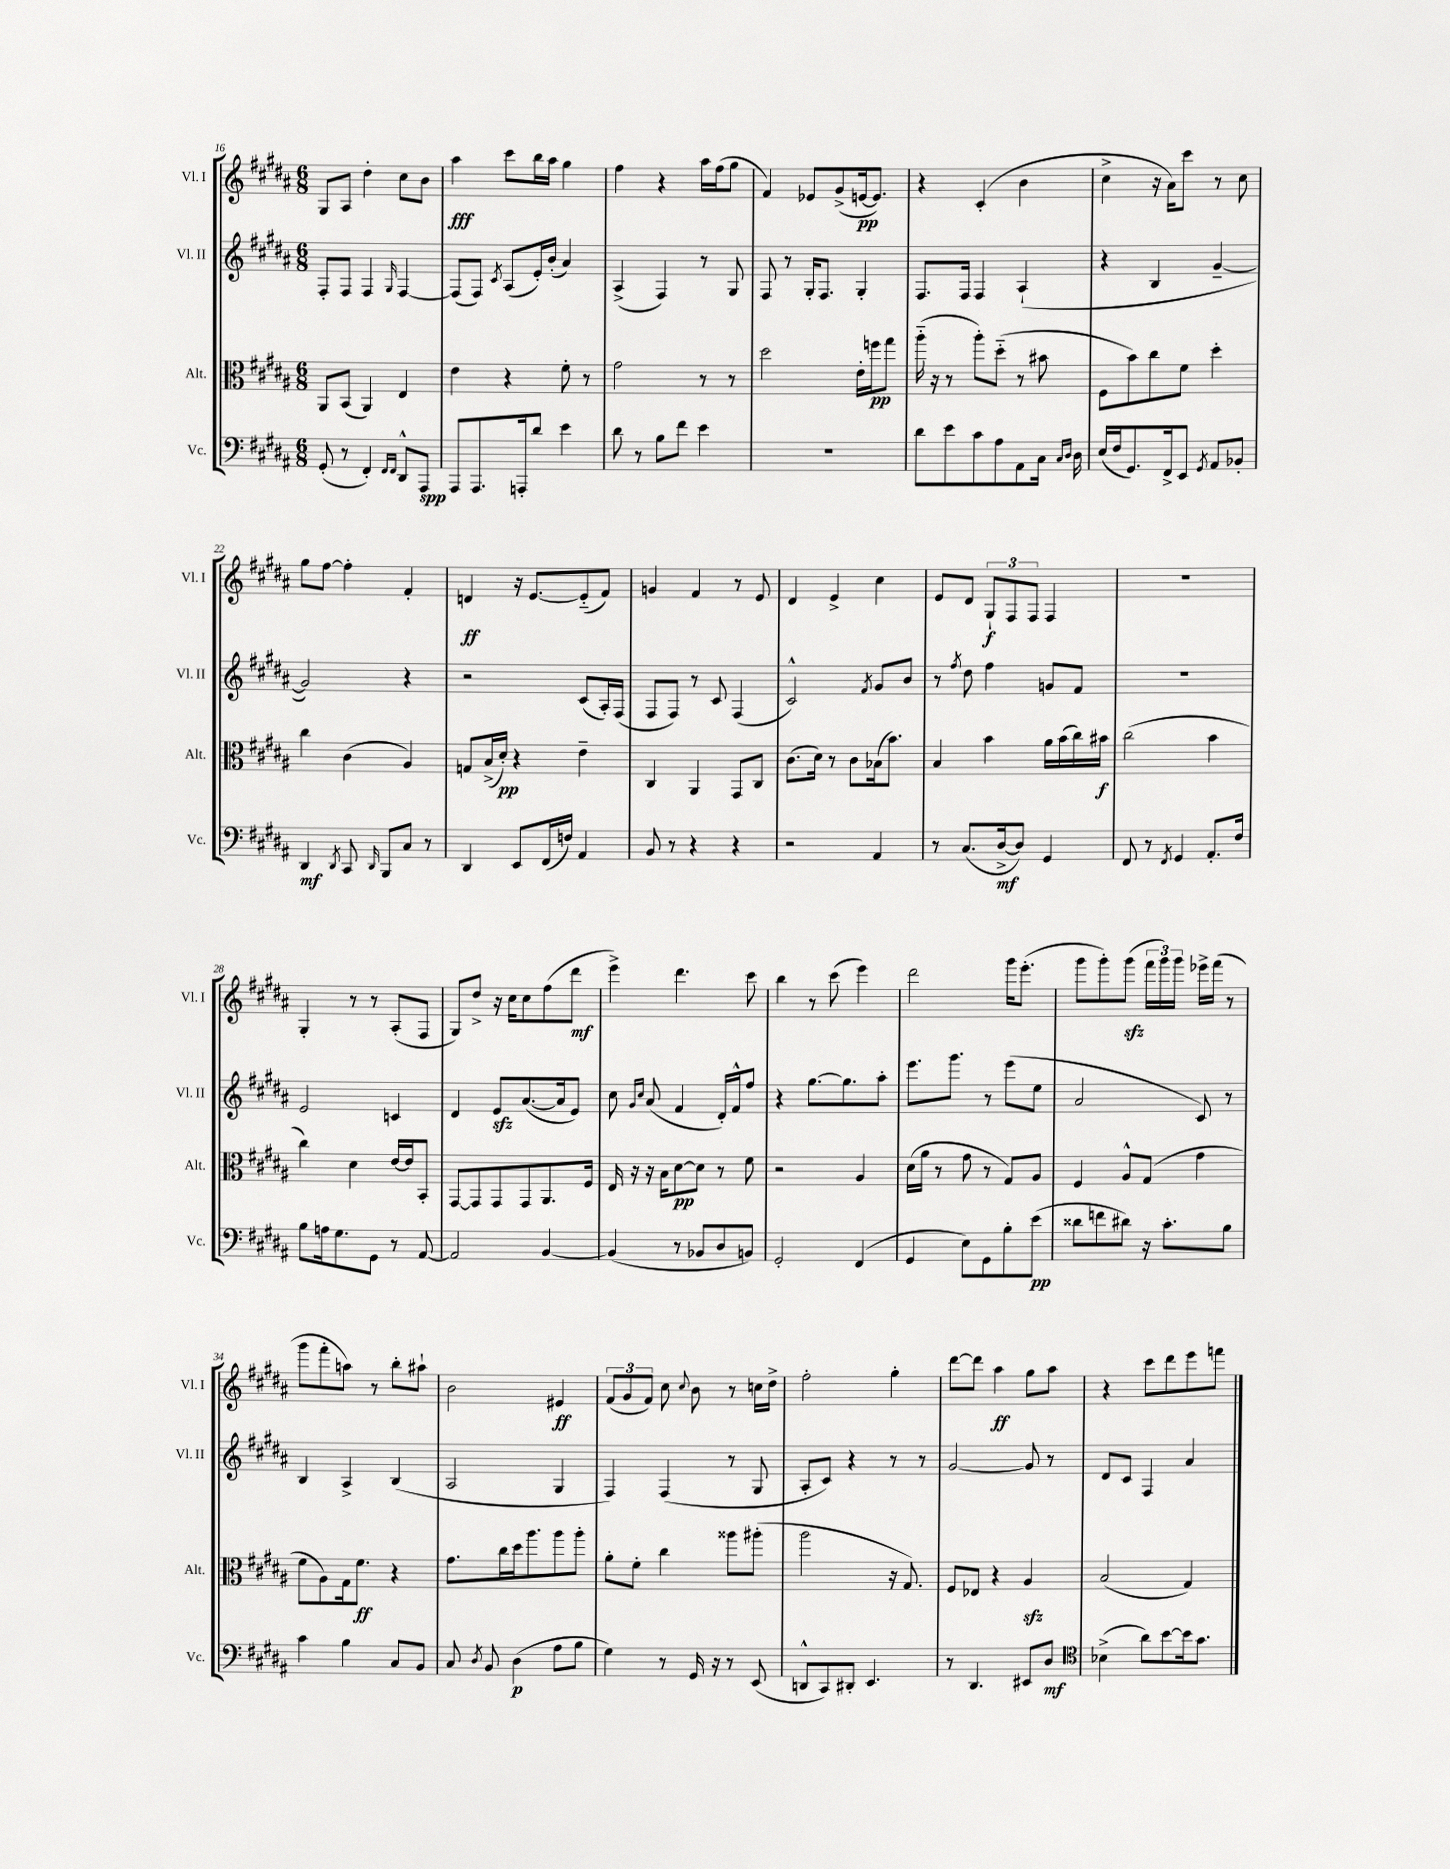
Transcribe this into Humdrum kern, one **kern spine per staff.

**kern	**dynam	**kern	**dynam	**kern	**kern	**dynam
*part4	*part4	*part3	*part3	*part2	*part1	*part1
*staff4	*staff4	*staff3	*staff3	*staff2	*staff1	*staff1
*I"Vc.	*	*I"Alt.	*	*I"Vl. II	*I"Vl. I	*
*I'Vc.	*	*I'Alt.	*	*I'Vl. II	*I'Vl. I	*
*clefF4	*	*clefC3	*	*clefG2	*clefG2	*
*k[f#c#g#d#a#]	*	*k[f#c#g#d#a#]	*	*k[f#c#g#d#a#]	*k[f#c#g#d#a#]	*
*M6/8	*	*M6/8	*	*M6/8	*M6/8	*
=16	=16	=16	=16	=16	=16	=16
(8GG#'/	.	8AA#/L	.	8F#'/L	8G#/L	.
8r	.	(8BB/J	.	8F#/J	8A#/J	.
4FF#'/)	.	4AA#/)	.	4F#/	4dd#'\	.
16qqFF#/LL	.	.	.	.	.	.
16qqFF#/JJ	.	.	.	16qqG#/	.	.
8DD#^^/L	.	4E/	.	[4F#/	8cc#\L	.
8AAA#/J	spp	.	.	.	8b\J	.
=17	=17	=17	=17	=17	=17	=17
8AAA#/L	.	4e\	.	(8F#/L]	4aa#\	fff
8.AAA#/	.	.	.	8F#/J)	.	.
.	.	.	.	8qc#/	.	.
.	.	4r	.	(8A#/L	8ccc#\L	.
16AAAn'/k	.	.	.	.	.	.
8d#/J	.	.	.	16e'/L)	16bb\L	.
.	.	.	.	(16b'/JJ	16aa#\JJ	.
4e\	.	8f#'\	.	4a#/)	4gg#\	.
.	.	8r	.	.	.	.
=18	=18	=18	=18	=18	=18	=18
8d#\	.	2g#\	.	(4A#^/	4ff#\	.
8r	.	.	.	.	.	.
8B\L	.	.	.	4F#/)	4r	.
8f#\J	.	.	.	.	.	.
4e\	.	8r	.	8r	16aa#\LL	.
.	.	.	.	.	(16ff#\J	.
.	.	8r	.	8G#/	8gg#\J	.
=19	=19	=19	=19	=19	=19	=19
2.r	.	2dd#\	.	8F#/	4f#/)	.
.	.	.	.	8r	.	.
.	.	.	.	16G#'/KL	8e-X/L	.
.	.	.	.	8.F#/J	.	.
.	.	.	.	.	(8g#^/	.
.	.	16e'\LL	.	4G#'/	[16en/k	pp
.	.	16ffn\J	pp	.	8.e/J])	.
.	.	8gg#\J	.	.	.	.
=20	=20	=20	=20	=20	=20	=20
8d#\L	.	(16aa#\	.	8.F#/L	4r	.
.	.	16r	.	.	.	.
8e\	.	8r	.	.	.	.
.	.	.	.	16F#/Jk	.	.
8c#\	.	8aa#'\L)	.	4F#/	(4c#'/	.
8A#\	.	(8dd#\J	.	.	.	.
8AA#\	.	8r	.	(4A#`/	4b\	.
16C#\Jk	.	8b#X\	.	.	.	.
16qqC#/LL	.	.	.	.	.	.
16qqD#/JJ	.	.	.	.	.	.
16D#\	.	.	.	.	.	.
=21	=21	=21	=21	=21	=21	=21
(16E/LL	.	8F#\L	.	4r	4cc#^\	.
16F#/J	.	.	.	.	.	.
8.GG#/)	.	8b\)	.	.	.	.
.	.	8cc#\	.	4B/	16r	.
16FF#^/k	.	.	.	.	16a#\KL)	.
8EE/J	.	8f#\J	.	.	8ccc#\J	.
8qGG#/	.	.	.	.	.	.
8AA#/L	.	4dd#'\	.	[4g#~/	8r	.
8BB-X'/J	.	.	.	.	8cc#\	.
!!LO:LB:g=z
=22	=22	=22	=22	=22	=22	=22
4DD#/	mf	4cc#\	.	2g#/])	8gg#\L	.
.	.	.	.	.	[8ff#\J	.
8qDD#/	.	.	.	.	.	.
8CC#/	.	(4c#\	.	.	4ff#'\]	.
16qqDD#/	.	.	.	.	.	.
8BBB/L	.	.	.	.	.	.
8C#/J	.	4A#/)	.	4r	4f#'/	.
8r	.	.	.	.	.	.
=23	=23	=23	=23	=23	=23	=23
4DD#/	.	8Gn/L	.	2r	4dn/	ff
.	.	(16B^/L	.	.	.	.
.	.	16d#'/JJ)	pp	.	.	.
8EE/L	.	4r	.	.	16r	.
.	.	.	.	.	[8.e/L	.
(16FF#/L	.	.	.	.	.	.
16Fn/JJ)	.	.	.	.	.	.
4AA#/	.	4e~\	.	(8c#/L	(8e/]	.
.	.	.	.	16A#'/L)	8f#/J)	.
.	.	.	.	(16F#/JJ	.	.
=24	=24	=24	=24	=24	=24	=24
8BB/	.	4C#/	.	8F#/L	4gn/	.
8r	.	.	.	8F#/J)	.	.
4r	.	4AA#/	.	8r	4f#/	.
.	.	.	.	8c#/	.	.
4r	.	8GG#/L	.	(4F#/	8r	.
.	.	8C#/J	.	.	8e/	.
=25	=25	=25	=25	=25	=25	=25
2r	.	(8.c#\L	.	2c#^^/)	4d#/	.
.	.	16d#\Jk)	.	.	.	.
.	.	8r	.	.	4e^/	.
.	.	8c#\L	.	.	.	.
.	.	.	.	8qf#/	.	.
4AA#/	.	(16B-X\k	.	8g#/L	4cc#\	.
.	.	8.b\J)	.	.	.	.
.	.	.	.	8b/J	.	.
=26	=26	=26	=26	=26	=26	=26
8r	.	4B/	.	8r	8e/L	.
.	.	.	.	8qff#/	.	.
(8.C#/L	.	.	.	8dd#\	8d#/J	.
.	.	4b\	.	4ff#\	12G#`/L	f
[16D#^/k	mf	.	.	.	.	.
.	.	.	.	.	12F#/	.
8D#/J])	.	.	.	.	.	.
.	.	.	.	.	12F#/J	.
4GG#/	.	16a#\LL	.	8gn/L	4F#/	.
.	.	(16b\	.	.	.	.
.	.	16cc#\)	.	8f#/J	.	.
.	.	16b#X\JJ	f	.	.	.
=27	=27	=27	=27	=27	=27	=27
8FF#/	.	(2cc#\	.	2.r	2.r	.
8r	.	.	.	.	.	.
8qFF#/	.	.	.	.	.	.
4GG#/	.	.	.	.	.	.
8.AA#'/L	.	4b\	.	.	.	.
16F#/Jk	.	.	.	.	.	.
!!LO:LB:g=z
=28	=28	=28	=28	=28	=28	=28
8B\L	.	4cc#\)	.	2e/	4G#'/	.
16An\k	.	.	.	.	.	.
8.G#\	.	.	.	.	.	.
.	.	4d#\	.	.	8r	.
8GG#\J	.	.	.	.	8r	.
8r	.	[16e/LL	.	4cn/	(8A#'/L	.
.	.	16e/J]	.	.	.	.
[8AA#/	.	8BB'/J	.	.	8F#/J	.
=29	=29	=29	=29	=29	=29	=29
2AA#/]	.	[8GG#/L	.	4d#/	8G#/L)	.
.	.	8GG#/]	.	.	8dd#^/J	.
.	.	8GG#/	.	8ezz/L	16r	.
.	.	.	.	.	16cc#\KL	.
.	.	8GG#/	.	([8.a#/	8cc#\	.
[4BB/	.	8.AA#/	.	.	(8ff#\	.
.	.	.	.	16a#/k]	.	.
.	.	.	.	8e/J)	8ddd#\J	mf
.	.	16F#/Jk	.	.	.	.
=30	=30	=30	=30	=30	=30	=30
(4BB/]	.	16E/	.	8cc#\	4eee^\)	.
.	.	16r	.	.	.	.
.	.	.	.	16qqg#/LL	.	.
.	.	.	.	16qqcc#/JJ	.	.
.	.	16r	.	(8a#/	.	.
.	.	16B\KL	.	.	.	.
8r	.	[8d#\	pp	4f#/	4.ddd#\	.
8BB-X/L	.	8d#\J]	.	.	.	.
8D#/	.	8r	.	16d#'/LL)	.	.
.	.	.	.	16f#^^/J	.	.
8BBn/J)	.	8f#\	.	8ff#/J	8ccc#\	.
=31	=31	=31	=31	=31	=31	=31
2GG#'/	.	2r	.	4r	4bb\	.
.	.	.	.	[8.gg#\L	8r	.
.	.	.	.	.	(8ccc#\	.
.	.	.	.	8.gg#\]	.	.
(4FF#/	.	4A#/	.	.	4eee\)	.
.	.	.	.	8aa#'\J	.	.
=32	=32	=32	=32	=32	=32	=32
4GG#/	.	(16d#\LL	.	8.eee\L	2ddd#\	.
.	.	16a#\JJ	.	.	.	.
.	.	8r	.	.	.	.
.	.	.	.	8.ggg#\J	.	.
8E\L)	.	8g#\	.	.	.	.
8GG#\	.	8r	.	8r	.	.
8B'\	.	8G#/L)	.	(8eee\L	16ggg#\KL	.
.	.	.	.	.	(8.eee'\J	.
(8e\J	pp	8A#/J	.	8ee\J	.	.
=33	=33	=33	=33	=33	=33	=33
8d##X\L	.	4F#/	.	2a#/	8ggg#\L	.
8fn\	.	.	.	.	8ggg#'\)	.
8d#X\J)	.	8A#^^/L	.	.	(8ggg#zz\J	.
16r	.	(8G#/J	.	.	24fff#\LL	.
.	.	.	.	.	24ggg#\)	.
8.c#'\L	.	.	.	.	.	.
.	.	.	.	.	24ggg#\JJ	.
.	.	4g#\	.	8c#/)	16eee-X^\LL	.
.	.	.	.	.	(16fff#\JJ	.
8B\J	.	.	.	8r	8r	.
!!LO:LB:g=z
=34	=34	=34	=34	=34	=34	=34
4c#\	.	8f#\L	.	4B/	8ggg#\L	.
.	.	8A#\)	.	.	8fff#'\	.
4B\	.	16G#\k	.	4A#^/	8aan\J)	.
.	.	8.f#\J	ff	.	.	.
.	.	.	.	.	8r	.
8C#/L	.	4r	.	(4B/	8bb'\L	.
8BB/J	.	.	.	.	8aa#X`\J	.
=35	=35	=35	=35	=35	=35	=35
8C#/	.	8.g#\L	.	2A#/	2b\	.
8qD#/	.	.	.	.	.	.
8BB/	.	.	.	.	.	.
.	.	16cc#\L	.	.	.	.
(4D#\	p	16dd#\J	.	.	.	.
.	.	8.aa#\	.	.	.	.
8A#\L	.	8aa#\	.	4G#/	4e#X/	ff
8B\J	.	8aa#'\J	.	.	.	.
=36	=36	=36	=36	=36	=36	=36
4G#\)	.	8a#'\L	.	4F#/)	(12f#/L	.
.	.	.	.	.	12g#/	.
.	.	8f#'\J	.	.	.	.
.	.	.	.	.	12f#/J)	.
8r	.	4cc#\	.	(4F#/	8cc#\	.
.	.	.	.	.	8qqcc#/	.
16GG#/	.	.	.	.	8b\	.
16r	.	.	.	.	.	.
8r	.	8aa##X\L	.	8r	8r	.
(8EE/	.	(8aa#X'\J	.	8G#/	16ccn\LL	.
.	.	.	.	.	16dd#^\JJ	.
=37	=37	=37	=37	=37	=37	=37
8DDn^^/L	.	2aa#\	.	8A#'/L	2ff#'\	.
8CC#/)	.	.	.	8c#/J)	.	.
8DD#X'/J	.	.	.	4r	.	.
4.EE/	.	.	.	.	.	.
.	.	16r	.	8r	4gg#'\	.
.	.	8.G#/)	.	.	.	.
.	.	.	.	8r	.	.
=38	=38	=38	=38	=38	=38	=38
8r	.	8F#/L	.	[2g#/	[8ddd#\L	.
4.DD#/	.	8E-X/J	.	.	8ddd#\J]	.
.	.	4r	.	.	4aa#\	ff
8EE#X/L	.	4A#zz/	.	8g#/]	8gg#\L	.
8D#/J	mf	.	.	8r	8aa#\J	.
=39	=39	=39	=39	=39	=39	=39
*clefC4	*	*	*	*	*	*
(4B-X^\	.	(2B/	.	8d#/L	4r	.
.	.	.	.	8c#/J	.	.
8a#\L)	.	.	.	4F#/	8ccc#\L	.
[8b\	.	.	.	.	8ddd#\	.
16b\k]	.	4G#/)	.	4a#/	8eee\	.
8.g#\J	.	.	.	.	.	.
.	.	.	.	.	8fffn\J	.
==	==	==	==	==	==	==
*-	*-	*-	*-	*-	*-	*-
